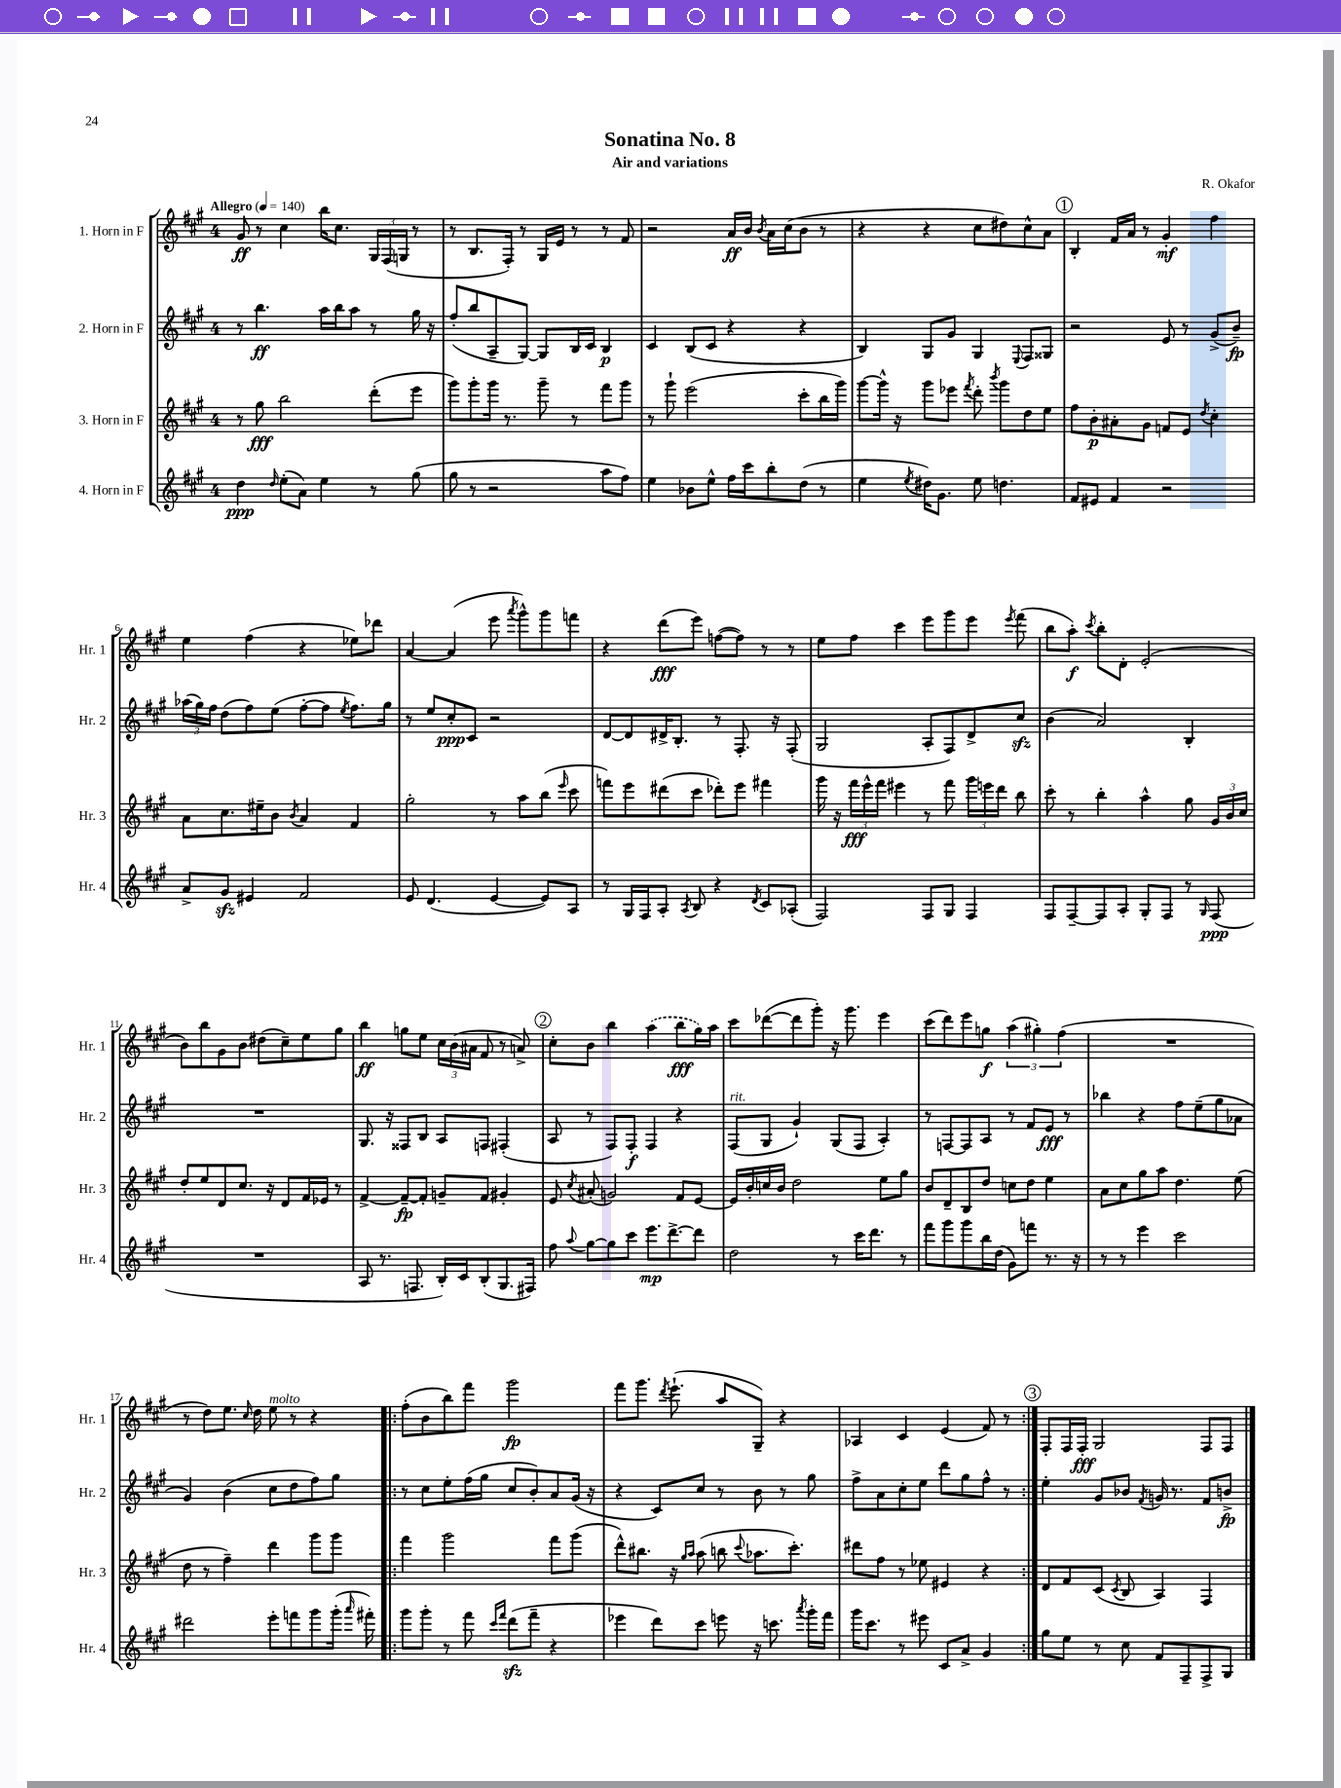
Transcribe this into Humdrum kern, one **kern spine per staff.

**kern	**dynam	**kern	**dynam	**kern	**dynam	**kern	**dynam
*part4	*part4	*part3	*part3	*part2	*part2	*part1	*part1
*staff4	*staff4	*staff3	*staff3	*staff2	*staff2	*staff1	*staff1
*I"4. Horn in F	*	*I"3. Horn in F	*	*I"2. Horn in F	*	*I"1. Horn in F	*
*I'Hr. 4	*	*I'Hr. 3	*	*I'Hr. 2	*	*I'Hr. 1	*
*clefG2	*	*clefG2	*	*clefG2	*	*clefG2	*
*k[f#c#g#]	*	*k[f#c#g#]	*	*k[f#c#g#]	*	*k[f#c#g#]	*
*M4/4	*	*M4/4	*	*M4/4	*	*M4/4	*
*MM140	*	*MM140	*	*MM140	*	*MM140	*
=1	=1	=1	=1	=1	=1	=1	=1
!	!	!	!	!	!	!LO:TX:a:B:t=Allegro	!
4dd\	ppp	8r	.	8r	.	8g#/	ff
.	.	8gg#\	fff	4.bb\	ff	8r	.
16qqdd/	.	.	.	.	.	.	.
(8ee'\L	.	2bb\	.	.	.	4cc#\	.
8a\J)	.	.	.	.	.	.	.
4ee\	.	.	.	16aa\LL	.	16bb\KL	.
.	.	.	.	16bb\J	.	8.cc#\J	.
.	.	.	.	8aa\J	.	.	.
8r	.	(8ddd'\L	.	8r	.	24G#/LL	.
.	.	.	.	.	.	(24F#/	.
.	.	.	.	.	.	24Gn/JJ	.
(8gg#\	.	8eee\J	.	16gg#\	.	8r	.
.	.	.	.	16r	.	.	.
=2	=2	=2	=2	=2	=2	=2	=2
8gg#\	.	8ggg#\L)	.	(8ff#'/L	.	8r	.
8r	.	8ggg#'\	.	8bb/	.	8.B/L	.
2r	.	16ggg#\Jk	.	8A~/	.	.	.
.	.	8.r	.	.	.	16F#'/Jk)	.
.	.	.	.	[8G#/J)	.	8r	.
.	.	8ggg#~\	.	8G#/L]	.	16G#/LL	.
.	.	.	.	.	.	16e/JJ	.
.	.	8r	.	16B/L	.	8r	.
.	.	.	.	16c#/JJ	.	.	.
8aa\L	.	8fff#\L	.	4B/	p	8r	.
8ff#\J)	.	8ggg#\J	.	.	.	8f#/	.
=3	=3	=3	=3	=3	=3	=3	=3
4ee\	.	8r	.	4c#/	.	2r	.
.	.	8ggg#`\	.	.	.	.	.
8b-X\L	.	(2eee\	.	(8B/L	.	.	.
8ee^^\J	.	.	.	8c#/J	.	.	.
16ff#\LL	.	.	.	4r	.	16a/LL	ff
16ccc#\J	.	.	.	.	.	16b/JJ	.
.	.	.	.	.	.	8qb/	.
8bb'\	.	.	.	.	.	16a\LL	.
.	.	.	.	.	.	(16cc#\J	.
(8dd\J	.	8ccc#'\L	.	4r	.	8b\J	.
8r	.	16bb\L	.	.	.	8r	.
.	.	16ggg#\JJ)	.	.	.	.	.
=4	=4	=4	=4	=4	=4	=4	=4
4ee\	.	[8ggg#\L	.	4B/)	.	4r	.
.	.	16ggg#^^\Jk]	.	.	.	.	.
.	.	16r	.	.	.	.	.
8qee/	.	.	.	.	.	.	.
16dd#X\KL)	.	8ggg#\L	.	8G#/L	.	4r	.
8.g#\J	.	.	.	.	.	.	.
.	.	8eee-X\J	.	8g#/J	.	.	.
.	.	8qfff#/	.	.	.	.	.
8ee\	.	8ddd'\	.	4G#/	.	8cc#\L	.
.	.	8qbbb/	.	.	.	.	.
4.ddn\	.	8ggg#\L	.	.	.	8dd#X\)	.
.	.	.	.	8qqE/	.	.	.
.	.	8dd\	.	8F#/L	.	8cc#^^\	.
.	.	8ee\J	.	8G##X/J	.	8a\J	.
!!LO:REH:place=s1:t=1
=5	=5	=5	=5	=5	=5	=5	=5
8f#/L	.	8ff#\L	.	2r	.	4B'/	.
8e#X/J	.	8b'\	p	.	.	.	.
4f#/	.	8a#X'\	.	.	.	16f#/LL	.
.	.	.	.	.	.	16a/JJ	.
.	.	8g#\J	.	.	.	8r	.
2r	.	8fn/L	.	8e/	.	4g#'/	mf
.	.	8e/J	.	8r	.	.	.
.	.	8qdd/	.	.	.	.	.
.	.	4cc#'\	.	(8g#^/L	.	4ff#\	.
.	.	.	.	8b~/J)	fp	.	.
!!LO:LB:g=z
=6	=6	=6	=6	=6	=6	=6	=6
8a^/L	.	8a\L	.	(24aa-X\LL	.	4ee\	.
.	.	.	.	24gg#\)	.	.	.
.	.	.	.	24ff#\JJ	.	.	.
8g#zz/J	.	8.cc#\	.	(8dd\L	.	.	.
4e#X/	.	.	.	8ff#\)	.	(4ff#\	.
.	.	16ee#X~\k	.	.	.	.	.
.	.	8b\J	.	(8ee\J	.	.	.
.	.	8qb/	.	.	.	.	.
2f#/	.	4a/	.	[8ff#'\L	.	4r	.
.	.	.	.	8ff#\J]	.	.	.
.	.	.	.	8qee/	.	.	.
.	.	4f#/	.	8.ff#\L)	.	8ee-X\L)	.
.	.	.	.	.	.	8ddd-X\J	.
.	.	.	.	16gg#\Jk	.	.	.
=7	=7	=7	=7	=7	=7	=7	=7
8e/	.	2gg#'\	.	8r	.	[4a/	.
(4.d/	.	.	.	8ee/L	.	.	.
.	.	.	.	8cc#'/	ppp	(4a/]	.
.	.	.	.	8c#/J	.	.	.
[4e/	.	8r	.	2r	.	8eee\	.
.	.	.	.	.	.	8qaaa/	.
.	.	8aa\L	.	.	.	8ggg#^^\L)	.
8e/L])	.	(8bb\J	.	.	.	8ggg#\	.
.	.	16qqeee/	.	.	.	.	.
8A/J	.	8ccc#\	.	.	.	8fffn\J	.
=8	=8	=8	=8	=8	=8	=8	=8
8r	.	8fffn\L)	.	[8d/L	.	4r	.
16G#/LL	.	8eee\	.	8d/]	.	.	.
16F#/J	.	.	.	.	.	.	.
8A'/J	.	(8ddd#X\	.	16d#X^/K	.	(8ddd\L	fff
.	.	.	.	8.B'/J	.	.	.
8qA/	.	.	.	.	.	.	.
8B/	.	8ccc#\J	.	.	.	8eee\J)	.
4r	.	8ddd-X'\L)	.	8r	.	([8ffn\L	.
.	.	8eee\J	.	8.F#'/	.	8ff\J])	.
8qd/	.	.	.	.	.	.	.
8c#/L	.	4fff#X\	.	.	.	8r	.
.	.	.	.	16r	.	.	.
(8A-X'/J	.	.	.	(8F#'/	.	8r	.
=9	=9	=9	=9	=9	=9	=9	=9
2F#/)	.	16ggg#\	.	2G#/	.	8ee\L	.
.	.	16r	.	.	.	.	.
.	.	24fff#\LL	fff	.	.	8ff#\J	.
.	.	24eee^^\	.	.	.	.	.
.	.	24fff#\JJ	.	.	.	.	.
.	.	4eee#X\	.	.	.	4ccc#\	.
8F#/L	.	8r	.	8A'/L	.	8eee\L	.
8G#/J	.	8fff#\	.	8F#/)	.	8ggg#\	.
4F#/	.	24ggg#\LL	.	8d^/	.	8eee\J	.
.	.	24eeen\	.	.	.	.	.
.	.	24ddd\JJ	.	.	.	.	.
.	.	.	.	.	.	8qeee/	.
.	.	8bb\	.	8cc#zz/J	.	(8fff#\	.
=10	=10	=10	=10	=10	=10	=10	=10
8F#/L	.	8ccc#'\	.	(4b\	.	8bb\L	.
[8F#~/	.	8r	.	.	.	8aa'\J)	f
.	.	.	.	.	.	8qccc#/	.
8F#/]	.	4bb'\	.	2a/)	.	8bb'\L	.
8A'/J	.	.	.	.	.	8d'\J	.
8G#'/L	.	4aa^^\	.	.	.	(2e'/	.
8F#/J	.	.	.	.	.	.	.
8r	.	8gg#\	.	4B'/	.	.	.
16qqG#/	.	.	.	.	.	.	.
(8F#/	ppp	24g#/LL	.	.	.	.	.
.	.	24b/	.	.	.	.	.
.	.	24cc#/JJ	.	.	.	.	.
!!LO:LB:g=z
=11	=11	=11	=11	=11	=11	=11	=11
1r	.	8dd'/L	.	1r	.	8b\L)	.
.	.	8ee/	.	.	.	8bb\	.
.	.	8d/	.	.	.	8g#\	.
.	.	8.cc#/J	.	.	.	8b\J	.
.	.	.	.	.	.	(8dd#X\L	.
.	.	16r	.	.	.	.	.
.	.	8d/L	.	.	.	8cc#~\)	.
.	.	16f#/L	.	.	.	8ee\	.
.	.	16e-X/JJ	.	.	.	.	.
.	.	8r	.	.	.	8gg#\J	.
=12	=12	=12	=12	=12	=12	=12	=12
8A/	.	[4f#^/	.	8.G#/	.	4bb\	ff
8.r	.	.	.	.	.	.	.
.	.	.	.	16r	.	.	.
.	.	8f#~/L_	fp	8F##X/L	.	8ggn\L	.
8.Fn/	.	.	.	.	.	.	.
.	.	8f#'/J]	.	8B/J	.	8ee\J	.
16B'/LL)	.	8gn~/L	.	8A/L	.	24cc#\LL	.
.	.	.	.	.	.	(24b\	.
16c#/J	.	.	.	.	.	.	.
.	.	.	.	.	.	24a#X\JJ	.
(8B'/	.	8f#/J	.	8Fn/J	.	8f#/	.
8.G#/	.	4g#X'/	.	(4F#X'/	.	8r	.
.	.	.	.	.	.	8an^/)	.
16F#X/Jk)	.	.	.	.	.	.	.
!!LO:REH:place=s1:t=2
=13	=13	=13	=13	=13	=13	=13	=13
8ff#\	.	8e/	.	8A/	.	8cc#'\L	.
8qqaa/	.	8qcc#/	.	.	.	.	.
[8gg#\L	.	(8a#X'/	.	8r	.	8b\J	.
8gg#\]	.	2gn/)	.	8F#/L)	.	4bb\	.
8ccc#\J	.	.	.	8F#'/J	f	.	.
8.eee\L	mp	.	.	4F#/	.	(4aa\	.
[8.ddd^\	.	.	.	.	.	.	.
.	.	8f#/L	.	4r	.	8bb\L	fff
8ddd\J]	.	[8e/J	.	.	.	16gg#\L)	.
.	.	.	.	.	.	16aa\JJ	.
=14	=14	=14	=14	=14	=14	=14	=14
!	!	!	!	!LO:TX:a:i:t=rit.	!	!	!
2dd\	.	16e/LL]	.	(8F#/L	.	8ccc#\L	.
.	.	16b'/	.	.	.	.	.
.	.	16ccn/	.	8G#/J	.	([8ddd-X\	.
.	.	16b/JJ	.	.	.	.	.
.	.	2dd\	.	4g#`/)	.	8ddd-\]	.
.	.	.	.	.	.	8ggg#'\J)	.
8r	.	.	.	(8G#/L	.	16r	.
.	.	.	.	.	.	8.ggg#\	.
16ccc#\KL	.	.	.	8F#/J	.	.	.
8.ddd\J	.	.	.	.	.	.	.
.	.	8ee\L	.	4A'/)	.	4eee\	.
8r	.	8gg#\J	.	.	.	.	.
=15	=15	=15	=15	=15	=15	=15	=15
8fff#\L	.	8b/L	.	8r	.	(8ccc#\L	.
8ggg#\	.	8d~/	.	[8Fn/L	.	8ddd\)	.
8ggg#\	.	8B/	.	8F/]	.	8eee\	.
16bb\L	.	8dd/J	.	8A/J	.	8ggn\J	f
(16dd\JJ	.	.	.	.	.	.	.
8g#\L)	.	8ccn\L	.	8r	.	(6aa\	.
8fffn\J	.	8dd\J	.	8f#/L	.	.	.
.	.	.	.	.	.	6gg#X'\)	.
8.r	.	4ee\	.	8e/J	fff	.	.
.	.	.	.	.	.	(6ff#\	.
.	.	.	.	8r	.	.	.
16r	.	.	.	.	.	.	.
=16	=16	=16	=16	=16	=16	=16	=16
8r	.	8a\L	.	4bb-X\	.	1r	.
8r	.	8cc#\	.	.	.	.	.
4eee\	.	8gg#\	.	4r	.	.	.
.	.	8aa\J	.	.	.	.	.
2ccc#\	.	4.dd\	.	8ff#\L	.	.	.
.	.	.	.	(8ee~\	.	.	.
.	.	.	.	8gg#\	.	.	.
.	.	(8ee\	.	8a-X\J	.	.	.
!!LO:LB:g=z
=17	=17	=17	=17	=17	=17	=17	=17
2ddd#X\	.	8dd\	.	4g#/)	.	8r	.
.	.	8r	.	.	.	8dd\L)	.
.	.	4ff#~\)	.	(4b\	.	8.ee\J	.
.	.	.	.	.	.	16qqcc#/	.
.	.	.	.	.	.	16dd\	.
!	!	!	!	!	!	!LO:TX:a:i:t=molto	!
8eee'\L	.	4ddd\	.	8cc#\L	.	8ee\	.
8fffn\	.	.	.	8dd\	.	8r	.
8ggg#\	.	8ggg#\L	.	8ff#\)	.	4r	.
(16ggg#'\Jk	.	8ggg#\J	.	8gg#\J	.	.	.
16qqaaa/	.	.	.	.	.	.	.
16fff#X'\)	.	.	.	.	.	.	.
=18!|:	=18!|:	=18!|:	=18!|:	=18!|:	=18!|:	=18!|:	=18!|:
8ggg#\L	.	4fff#\	.	8r	.	(8ff#'\L	.
8ggg#'\J	.	.	.	8cc#\L	.	8b\	.
8r	.	2ggg#\	.	8ee'\	.	8bb\)	.
8fff#\	.	.	.	(16ff#\L	.	8fff#\J	.
.	.	.	.	16gg#\JJ	.	.	.
16qqccc#/LL	.	.	.	.	.	.	.
16qqfff#/JJ	.	.	.	.	.	.	.
(8dddzz\L	.	.	.	8cc#/L	.	2ggg#\	fp
8fff#~\J	.	.	.	8b'/)	.	.	.
4r	.	8fff#\L	.	8a/	.	.	.
.	.	(8ggg#\J	.	(16g#/Jk	.	.	.
.	.	.	.	16r	.	.	.
=19	=19	=19	=19	=19	=19	=19	=19
4eee-X\	.	8ddd^^\L)	.	4r	.	8fff#\L	.
.	.	8.bb#X\J	.	.	.	8.ggg#\J	.
8ddd\L)	.	.	.	8c#/L)	.	.	.
.	.	.	.	.	.	8qddd/	.
.	.	16r	.	.	.	(8.eee`\	.
.	.	16qqgg#/LL	.	.	.	.	.
.	.	16qqaa/JJ	.	.	.	.	.
8ccc#\J	.	(8aa\	.	8cc#/J	.	.	.
8eeen\	.	8bbn\	.	8r	.	8aa/L	.
.	.	8qqccc#/	.	.	.	.	.
16r	.	8.aa-X\L	.	8b\	.	8G#~/J)	.
8.cccn\	.	.	.	.	.	.	.
.	.	.	.	8r	.	4r	.
.	.	8.ccc#'\J)	.	.	.	.	.
8qaaa/	.	.	.	.	.	.	.
16ggg#'\LL	.	.	.	8gg#\	.	.	.
16fff#\JJ	.	.	.	.	.	.	.
=20	=20	=20	=20	=20	=20	=20	=20
16ggg#\KL	.	8ddd#X\L	.	8ff#^\L	.	4A-X/	.
8.ccc#\J	.	.	.	.	.	.	.
.	.	8ff#\J	.	8a\	.	.	.
8r	.	8r	.	8cc#'\	.	4c#/	.
8eee#X\	.	8ee-X\	.	8ee\J	.	.	.
8c#/L	.	4e#X/	.	8ddd\L	.	(4e/	.
8a^/J	.	.	.	8gg#\	.	.	.
4g#/	.	4r	.	8ff#^^\J	.	8f#/)	.
.	.	.	.	8r	.	8r	.
!!LO:REH:place=s1:t=3
=21:|!	=21:|!	=21:|!	=21:|!	=21:|!	=21:|!	=21:|!	=21:|!
8gg#\L	.	8d/L	.	4ee'\	.	8F#'/L	.
8ee\J	.	8f#/	.	.	.	16F#/L	.
.	.	.	.	.	.	16F#'/JJ	fff
8r	.	(8c#/J	.	8g#/L	.	2G#/	.
.	.	8qc#/	.	.	.	.	.
8cc#\	.	8B/	.	8b-X/J	.	.	.
.	.	.	.	8qf#/	.	.	.
8f#/L	.	4A/)	.	16gn/	.	.	.
.	.	.	.	8.r	.	.	.
8F#~/	.	.	.	.	.	.	.
8F#^/	.	4F#/	.	8f#/L	.	8F#/L	.
8G#/J	.	.	.	8bn^/J	fp	8F#/J	.
==	==	==	==	==	==	==	==
*-	*-	*-	*-	*-	*-	*-	*-
